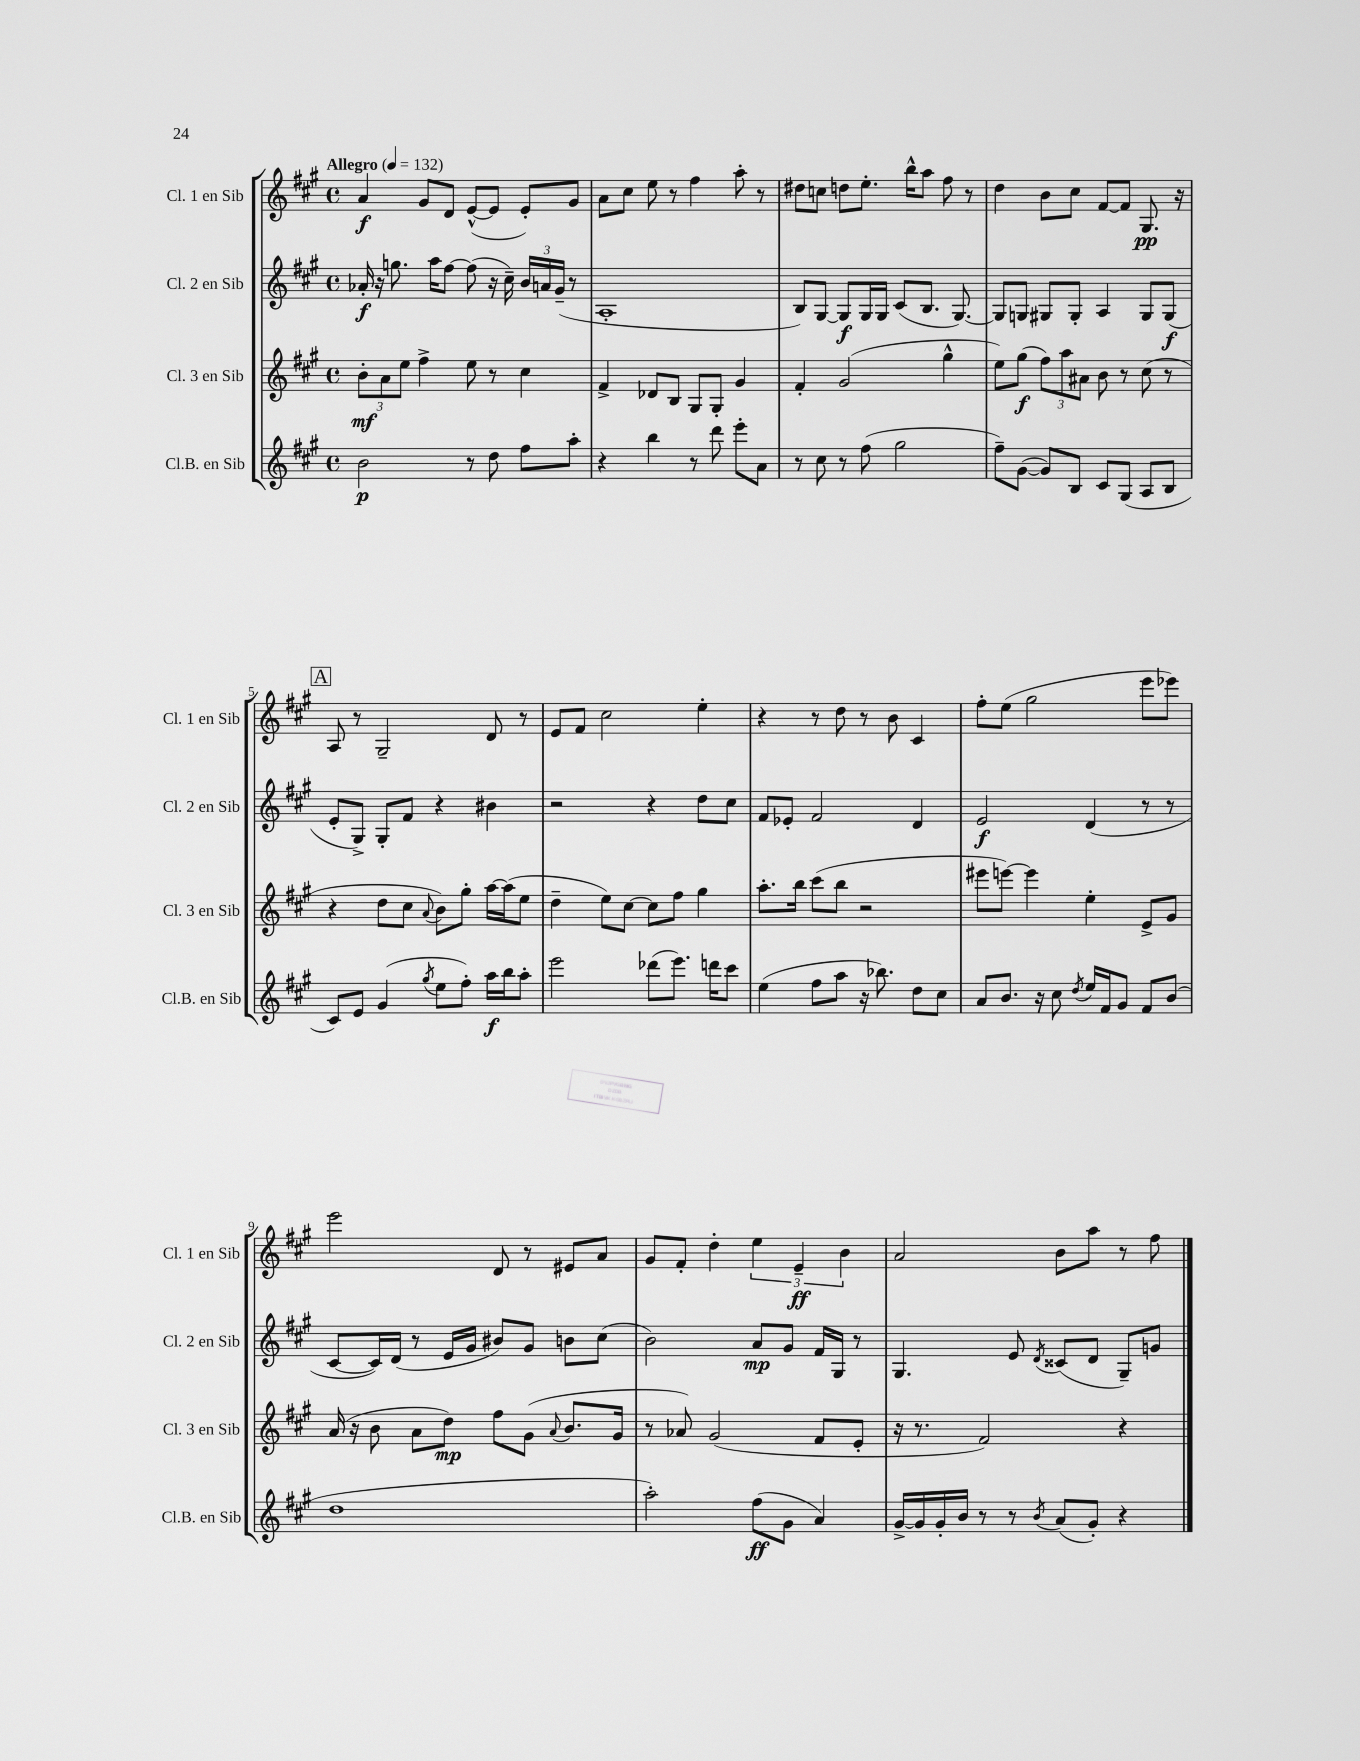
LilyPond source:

<<
\new StaffGroup <<
\new Staff = "s0" \with { instrumentName = "Cl. 1 en Sib" shortInstrumentName = "Cl. 1 en Sib" } {
    \clef treble \key a \major \defaultTimeSignature \time 4/4 \tempo "Allegro" 4 = 132
    \autoBeamOff a'4\f gis'8[ d'8] e'8[~-^( e'8] e'8[-.) gis'8] |
    a'8[ cis''8] e''8 r8 fis''4 a''8-. r8 |
    dis''8[ c''8] d''8[ e''8.]-. b''16[-^ a''8] fis''8 r8 |
    d''4 b'8[ cis''8] fis'8[~ fis'8] gis8.\pp r16 |
    \mark \markup { \box "A" } a8 r8 gis2-- d'8 r8 |
    e'8[ fis'8] cis''2 e''4-. |
    r4 r8 d''8 r8 b'8 cis'4 |
    fis''8[-. e''8]( gis''2 e'''8[ ees'''8]) |
    e'''2 d'8 r8 eis'8[ a'8] |
    gis'8[ fis'8]-. d''4-. \tuplet 3/2 { e''4 e'4--\ff b'4 } |
    a'2 b'8[ a''8] r8 fis''8 \bar "|." |
}
\new Staff = "s1" \with { instrumentName = "Cl. 2 en Sib" shortInstrumentName = "Cl. 2 en Sib" } {
    \clef treble \key a \major \defaultTimeSignature \time 4/4
    \autoBeamOff aes'16-.\f r16 g''8. a''16[ fis''8]~ fis''8( r16 cis''16--) \tuplet 3/2 { b'16[ a'16 gis'16]--( } r8 |
    a1-. |
    b8[) gis8]~ gis8[\f gis16 gis16] cis'8[( b8.] gis8.~) |
    gis8[ g8] gis8[ gis8]-. a4 gis8[ gis8]\f( |
    \mark \markup { \box "A" } e'8[-. gis8]->) gis8[-. fis'8] r4 bis'4 |
    r2 r4 d''8[ cis''8] |
    fis'8[ ees'8]-. fis'2 d'4 |
    e'2\f d'4( r8 r8 |
    cis'8[~ cis'16) d'16]( r8 e'16[ gis'16] bis'8[) gis'8] b'8[ cis''8]( |
    b'2) a'8[\mp gis'8] fis'16[ gis16] r8 |
    gis4. e'8 \acciaccatura { d'8 } cisis'8[( d'8] gis8[--) g'8] \bar "|." |
}
\new Staff = "s2" \with { instrumentName = "Cl. 3 en Sib" shortInstrumentName = "Cl. 3 en Sib" } {
    \clef treble \key a \major \defaultTimeSignature \time 4/4
    \autoBeamOff \tuplet 3/2 { b'8[-.\mf a'8 e''8] } fis''4-> e''8 r8 cis''4 |
    fis'4-> des'8[ b8] gis8[ gis8]-. gis'4 |
    fis'4-. gis'2( gis''4-^ |
    e''8[) gis''8]\f( \tuplet 3/2 { fis''8[) a''8 ais'8] } b'8 r8 cis''8( r8 |
    \mark \markup { \box "A" } r4 d''8[ cis''8] \appoggiatura { a'8 } b'8[) gis''8]-. a''16[~ a''16( e''8] |
    d''4-- e''8[) cis''8]~ cis''8[ fis''8] gis''4 |
    a''8.[-. b''16] cis'''8[( b''8] r2 |
    eis'''8[ e'''8]~) e'''4 e''4-. e'8[-> gis'8] |
    a'16( r16 b'8 a'8[ d''8]\mp) fis''8[ gis'8]( \appoggiatura { a'8 } b'8.[ gis'16] |
    r8 aes'8) gis'2( fis'8[ e'8]-. |
    r16 r8. fis'2) r4 \bar "|." |
}
\new Staff = "s3" \with { instrumentName = "Cl.B. en Sib" shortInstrumentName = "Cl.B. en Sib" } {
    \clef treble \key a \major \defaultTimeSignature \time 4/4
    \autoBeamOff b'2\p r8 d''8 fis''8[ a''8]-. |
    r4 b''4 r8 d'''8 e'''8[-. a'8] |
    r8 cis''8 r8 fis''8( gis''2 |
    fis''8[--) gis'8]~( gis'8[) b8] cis'8[ gis8]( a8[ b8] |
    \mark \markup { \box "A" } cis'8[) e'8] gis'4( \acciaccatura { gis''8 } e''8[ fis''8]-.) a''16[\f b''16 a''8]-. |
    e'''2 des'''8[( e'''8.]) d'''16[ cis'''8] |
    e''4( fis''8[ a''8] r16 bes''8.) d''8[ cis''8] |
    a'8[ b'8.] r16 cis''8 \acciaccatura { d''8 } e''16[ fis'16 gis'8] fis'8[ b'8]( |
    d''1 |
    a''2-.) fis''8[\ff( gis'8] a'4) |
    gis'16[~-> gis'16 gis'16-. b'16] r8 r8 \acciaccatura { b'8 } a'8[( gis'8]-.) r4 \bar "|." |
}
>>
>>
